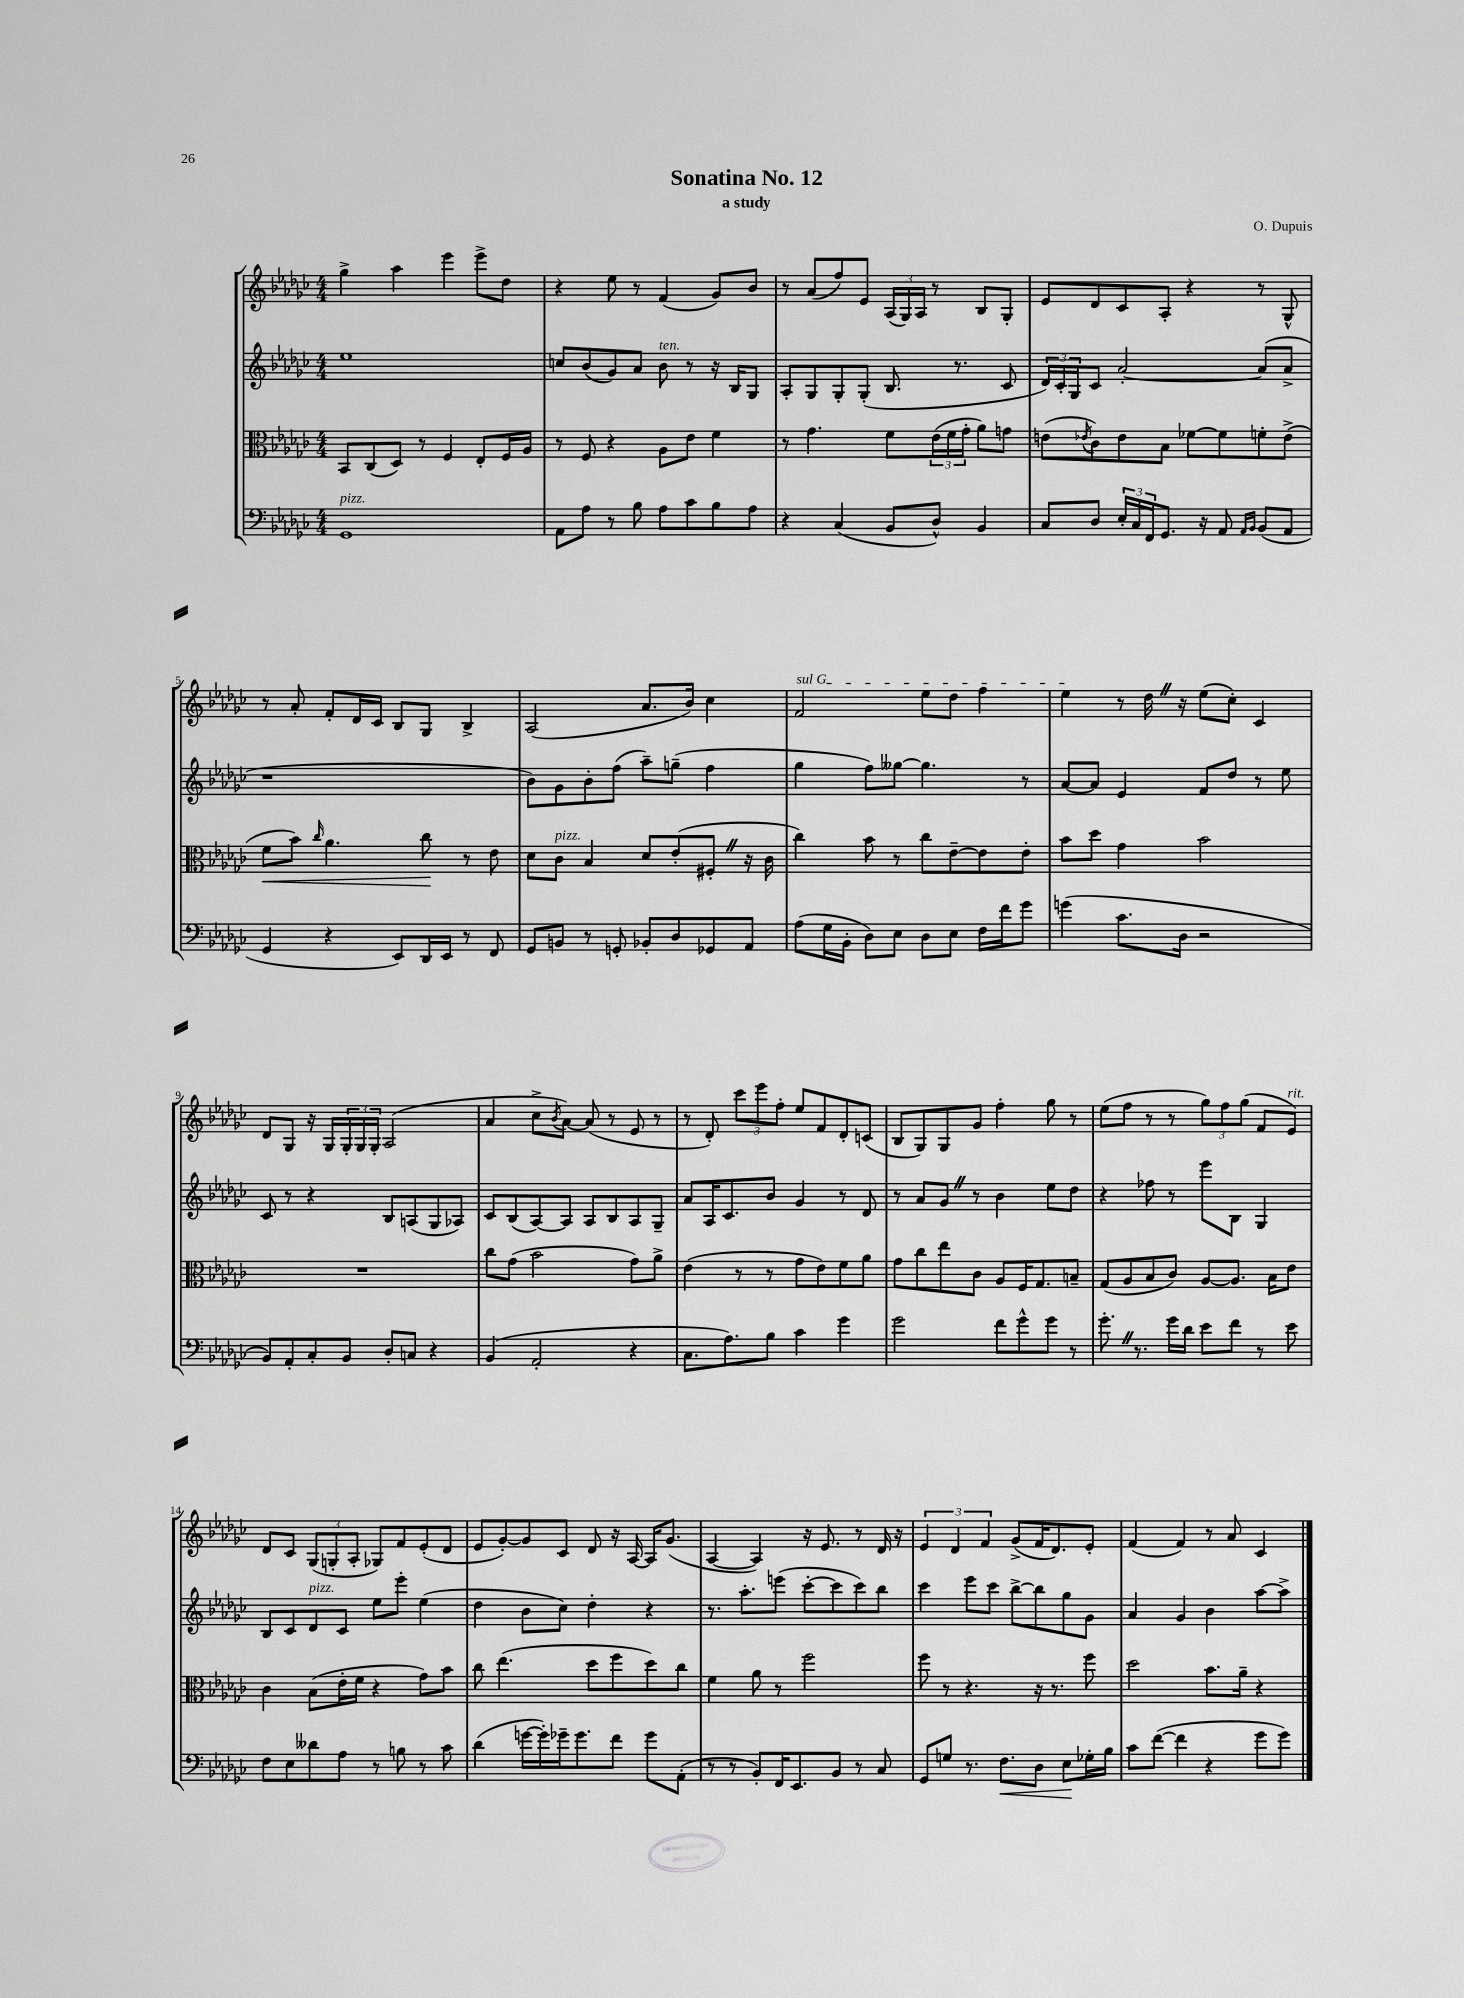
\header { title = "Sonatina No. 12" composer = "O. Dupuis" subtitle = "a study" }
<<
\new StaffGroup <<
\new Staff = "s0" {
    \clef treble \key ges \major \numericTimeSignature \time 4/4
    ges''4-> aes''4 ees'''4 ees'''8-> des''8 |
    r4 ees''8 r8 f'4( ges'8) bes'8 |
    r8 aes'8( f''8) ees'8 \tuplet 3/2 { aes16( ges16) aes16 } r8 bes8 ges8-. |
    ees'8 des'8 ces'8 aes8-. r4 r8 ges8-^ |
    r8 aes'8-. f'8-. des'16 ces'16 bes8 ges8 bes4-> |
    aes2( aes'8. bes'16) ces''4 |
    \once \override TextSpanner.bound-details.left.text = \markup { \italic "sul G" } f'2\startTextSpan ees''8 des''8 f''4 |
    ees''4\stopTextSpan r8 des''16 \once \override BreathingSign.text = \markup { \musicglyph "scripts.caesura.straight" } \breathe r16 ees''8( ces''8-.) ces'4 |
    des'8 ges8 r16 ges16 \tuplet 3/2 { ges16-. ges16 ges16-. } aes2( |
    aes'4 ces''8-> \acciaccatura { bes'8 } aes'8~) aes'8( r8 ees'8 r8 |
    r8 des'8-.) \tuplet 3/2 { ces'''8 ees'''8 f''8-. } ees''8 f'8 des'8-. c'8( |
    bes8 ges8) ges8 ges'8 f''4-. ges''8 r8 |
    ees''8( f''8 r8 r8 \tuplet 3/2 { ges''8) f''8 ges''8( } f'8 ees'8^\markup { \italic "rit." }) |
    des'8 ces'8 \tuplet 3/2 { ges8( g8-. aes8-. } ges8) f'8 ees'8-.( des'8 |
    ees'8 ges'8~-.) ges'8 ces'8 des'8 r16 aes16~ aes16 ges'8.( |
    aes4~ aes4) r16 ees'8. r8 des'16 r16 |
    \tuplet 3/2 { ees'4 des'4 f'4 } ges'8->( f'16 des'8.) ees'8-. |
    f'4( f'4) r8 aes'8 ces'4 \bar "|." |
}
\new Staff = "s1" {
    \clef treble \key ges \major \numericTimeSignature \time 4/4
    ees''1 |
    c''8 bes'8( ges'8) aes'8 bes'8^\markup { \italic "ten." } r8 r16 bes16 ges8 |
    aes8-. ges8 ges8-. ges8-.( bes8. r8. ces'8 |
    \tuplet 3/2 { des'16) ces'16-. ges16 } ces'8 aes'2~-. aes'8( aes'8-> |
    r1 |
    bes'8) ges'8 bes'8-. f''8( aes''8--) g''8--( f''4 |
    ges''4 f''8) geses''8~ geses''4. r8 |
    aes'8~ aes'8 ees'4 f'8 des''8 r8 ees''8 |
    ces'8 r8 r4 bes8 a8( ges8 aes8) |
    ces'8 bes8( aes8~) aes8 aes8 bes8 aes8 ges8-- |
    aes'8 aes16 ces'8. bes'8 ges'4 r8 des'8 |
    r8 aes'8 ges'8 \once \override BreathingSign.text = \markup { \musicglyph "scripts.caesura.straight" } \breathe r8 bes'4 ees''8 des''8 |
    r4 fes''8 r8 ees'''8 bes8 ges4 |
    bes8 ces'8 des'8^\markup { \italic "pizz." } ces'8 ees''8 ees'''8-. ees''4( |
    des''4 bes'8 ces''8) des''4-. r4 |
    r8. aes''8.-. e'''8( ces'''8~-. ces'''8 ces'''8) bes''8 |
    ces'''4 ees'''8 ces'''8 bes''8~-> bes''8 ges''8 ges'8 |
    aes'4 ges'4 bes'4 aes''8~ aes''8-> \bar "|." |
}
\new Staff = "s2" {
    \clef alto \key ges \major \numericTimeSignature \time 4/4
    bes,8 ces8( des8) r8 f4 ees8-. f16 aes16 |
    r8 f8 r4 aes8 ees'8 f'4 |
    r8 ges'4. f'8 \tuplet 3/2 { ees'16( f'16 ges'16-. } aes'8) g'8 |
    e'8( \acciaccatura { ees'8 } ces'8) ees'8 bes8 fes'8~ fes'8 f'8-. ees'8->( |
    f'8\< bes'8) \grace { ces''16 } aes'4. ces''8\! r8 ees'8 |
    des'8 ces'8^\markup { \italic "pizz." } bes4 des'8 ees'8-.( fis8-. \once \override BreathingSign.text = \markup { \musicglyph "scripts.caesura.straight" } \breathe r16 ces'16 |
    ces''4) bes'8 r8 ces''8 ees'8~-- ees'8 ees'8-. |
    bes'8 des''8 ges'4 bes'2 |
    R1 |
    ces''8 ges'8( bes'2 ges'8) aes'8-> |
    ees'4( r8 r8 ges'8 ees'8) f'8 aes'8 |
    ges'8 ces''8 ees''8 ces'8 aes8 f16 ges8. b8-- |
    ges8( aes8 bes8 ces'8) aes8~ aes8. bes16 ees'8 |
    ces'4 bes8( ees'16-. f'16 r4 ges'8) bes'8 |
    ces''8 ees''4.( des''8 f''8 des''8) ces''8 |
    f'4 aes'8 r8 f''2 |
    f''8 r8 r4. r16 r8. f''8 |
    des''2 bes'8. aes'16-- r4 \bar "|." |
}
\new Staff = "s3" {
    \clef bass \key ges \major \numericTimeSignature \time 4/4
    ges,1^\markup { \italic "pizz." } |
    aes,8 aes8 r8 bes8 aes8 ces'8 bes8 aes8 |
    r4 ces4( bes,8 des8-^) bes,4 |
    ces8 des8 \tuplet 3/2 { ees16-. ces16 f,16 } ges,8. r16 aes,8 \grace { aes,16 bes,16 } bes,8( aes,8 |
    ges,4 r4 ees,8) des,16 ees,16 r8 f,8 |
    ges,8 b,8 r8 g,8-. bes,8-. des8 ges,8 aes,8 |
    aes8( ges16 bes,16-. des8) ees8 des8 ees8 f16 f'16 ges'8 |
    g'4( ces'8. des16 r2 |
    bes,8) aes,8-. ces8-. bes,8 des8-. c8 r4 |
    bes,4( aes,2-. r4 |
    ces8. aes8.) bes8 ces'4 ges'4 |
    ges'2 f'8 ges'8-^ ges'8 r8 |
    ges'8.-. \once \override BreathingSign.text = \markup { \musicglyph "scripts.caesura.straight" } \breathe r8. ges'16 des'16 ees'8 f'8 r8 ees'8 |
    f8 ees8 deses'8 aes8 r8 b8 r8 ces'8 |
    des'4( g'16~ g'16-.) ges'16-- ges'8. f'8 ges'8 aes,8-.( |
    r8 r8 bes,8-.) f,16 ees,8. bes,8 r8 ces8 |
    ges,8 g8 r8. f8.\< des8 ees8\! ges16-. bes16 |
    ces'8 f'8~( f'4 r4 ges'8 ges'8) \bar "|." |
}
>>
>>
